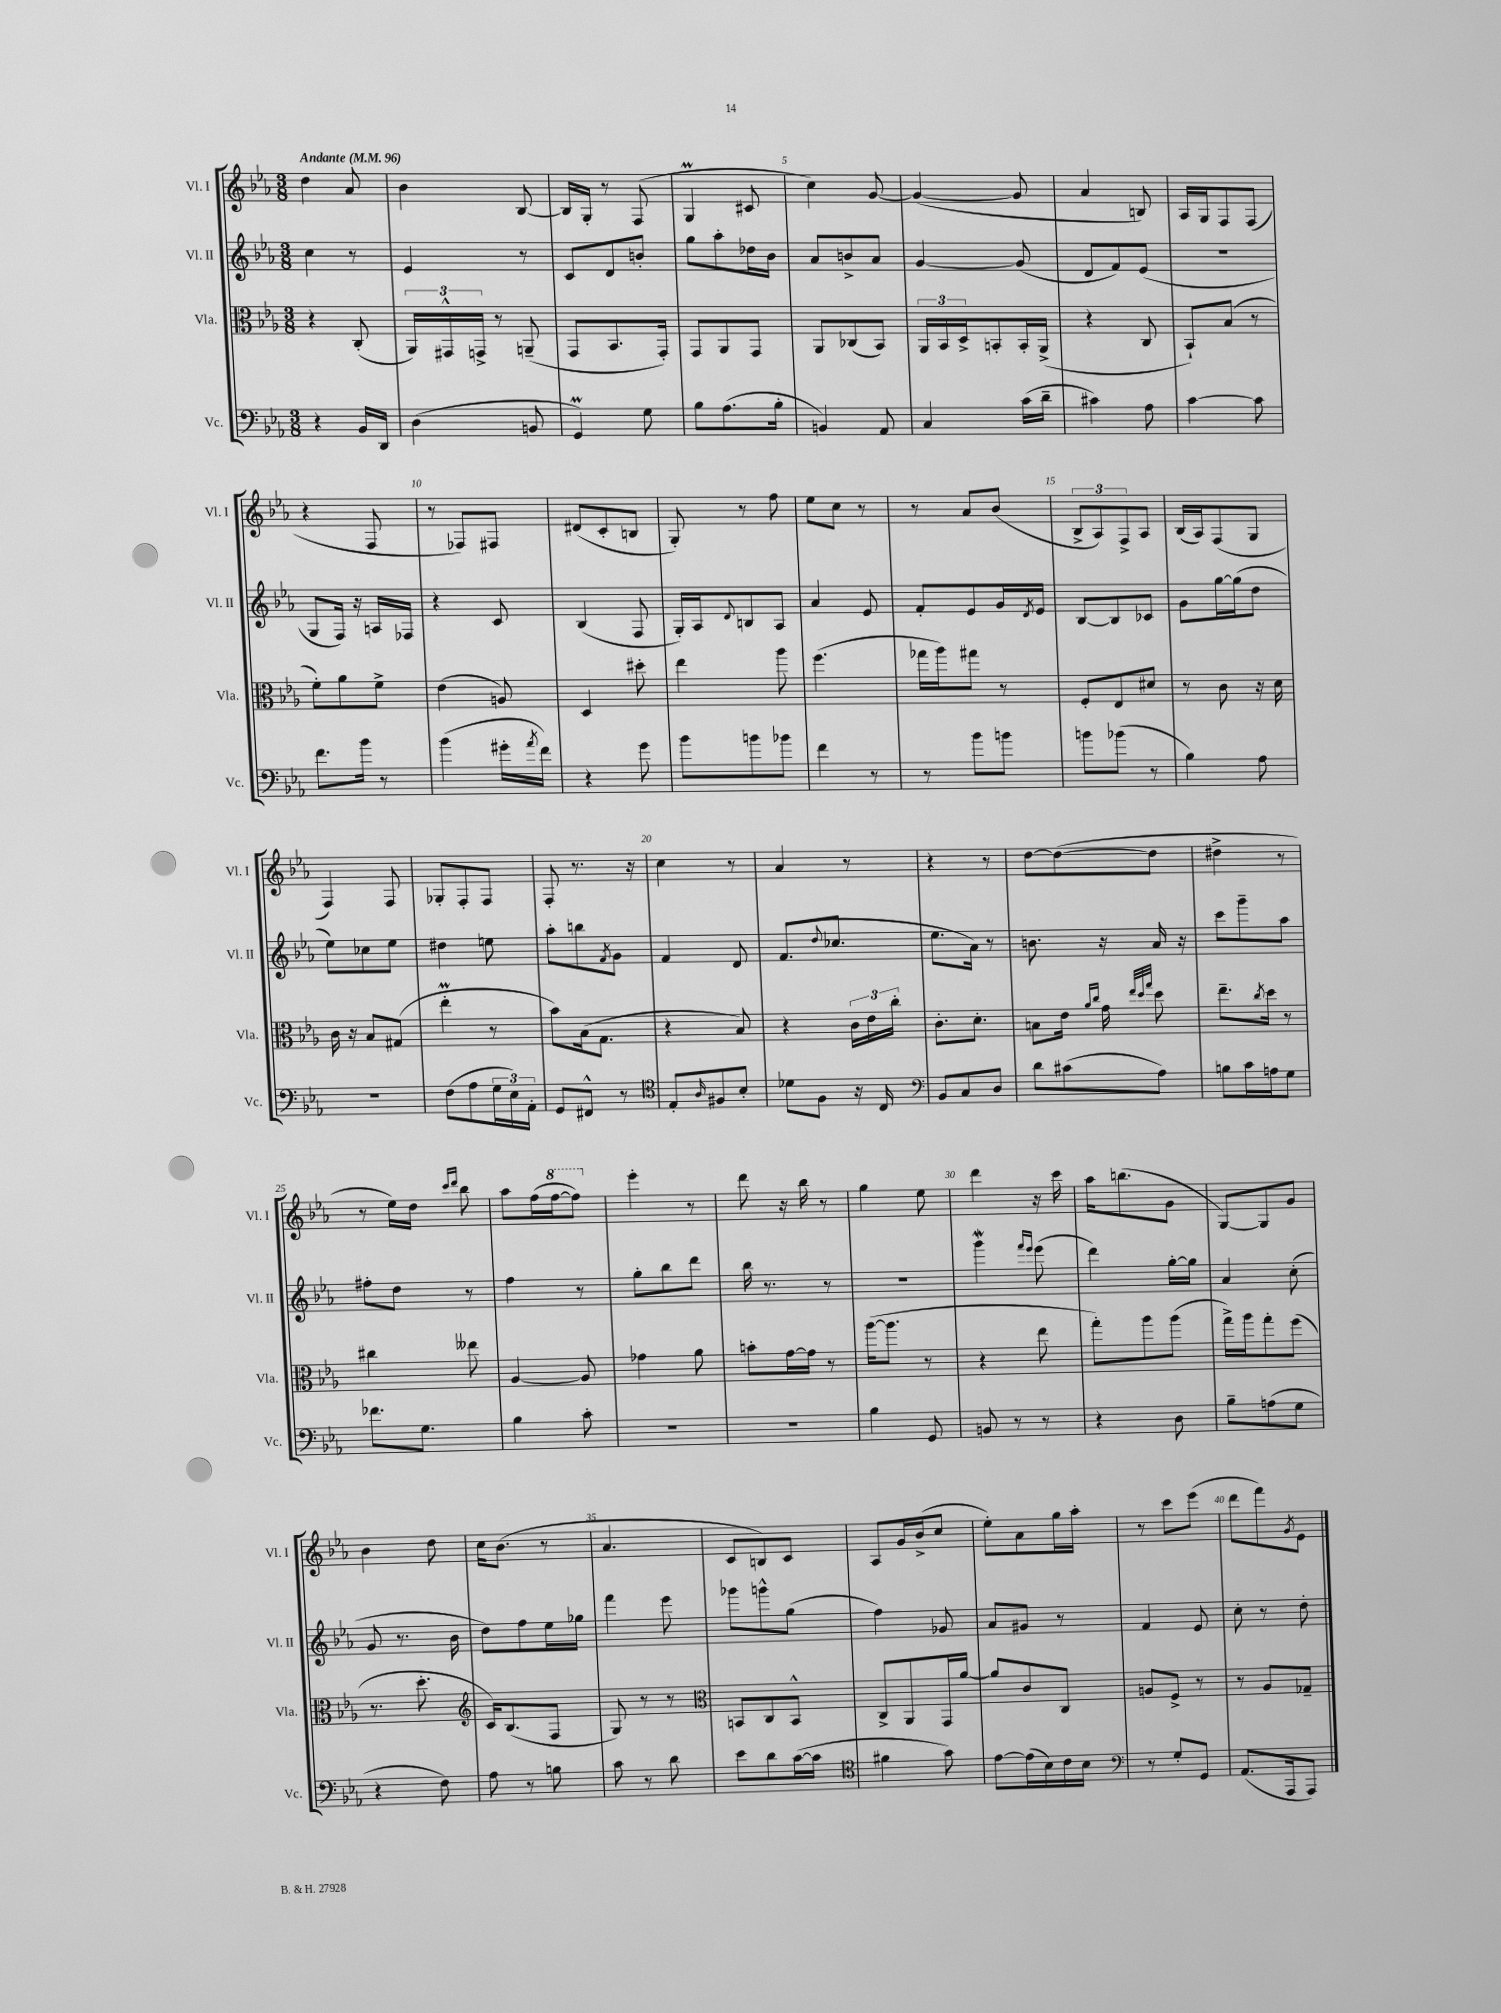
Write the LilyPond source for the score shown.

<<
\new StaffGroup <<
\new Staff = "s0" \with { instrumentName = "Vl. I" shortInstrumentName = "Vl. I" } {
    \clef treble \key ees \major \numericTimeSignature \time 3/8 \tempo "Andante" 4 = 96
    d''4 aes'8 |
    bes'4 bes8~ |
    bes16 g16-. r8 f8( |
    g4\prall cis'8 |
    c''4) g'8~ |
    g'4~( g'8 |
    aes'4 b8) |
    aes16 g16 f8 f8( |
    r4 f8 |
    r8 fes8) fis8 |
    dis'8( c'8-. b8 |
    g8-.) r8 f''8 |
    ees''8 c''8 r8 |
    r8 aes'8 bes'8( |
    \tuplet 3/2 { bes8-> aes8) f8-> } aes8 |
    bes16( aes16) f8( g8 |
    f4) f8 |
    ges8-. f8-. f8 |
    f8-. r8. r16 |
    c''4 r8 |
    aes'4 r8 |
    r4 r8 |
    d''8~ d''8~( d''8 |
    dis''4-> r8 |
    r8 ees''16) d''16 \grace { c'''16 d'''16 } bes''8 |
    aes''8 f''16( \ottava #1 f'''16~ f'''8) \ottava #0 |
    ees'''4-. r8 |
    d'''8 r16 bes''16 r8 |
    g''4 ees''8 |
    d'''4 r16 c'''16 |
    aes''16 b''8.( g'8 |
    g8~) g8 g'8 |
    bes'4 d''8 |
    c''16 bes'8.( r8 |
    aes'4. |
    c'8 b8) c'8 |
    aes8 g'16 bes'16->( c''8 |
    ees''8-.) aes'8 g''16 aes''16-. |
    r8 c'''8 ees'''8( |
    d'''8 f'''8) \acciaccatura { g'8 } ees'8 \bar "|." |
}
\new Staff = "s1" \with { instrumentName = "Vl. II" shortInstrumentName = "Vl. II" } {
    \clef treble \key ees \major \numericTimeSignature \time 3/8
    c''4 r8 |
    ees'4 r8 |
    c'8 d'8 b'8-. |
    g''8 aes''8-. des''16 bes'16 |
    aes'8 b'8-> aes'8 |
    g'4~ g'8( |
    d'8 f'8) ees'8( |
    R4. |
    g8 f16) r16 a16 fes16 |
    r4 c'8 |
    bes4( f8 |
    g16-.) aes16 \appoggiatura { d'8 } b8 aes8 |
    aes'4 ees'8 |
    f'8-. ees'8 g'16 \acciaccatura { d'8 } ees'16 |
    bes8~ bes8 ces'8 |
    g'8 g''16~ g''16( d''8 |
    ees''8) ces''8 ees''8 |
    dis''4 e''8 |
    aes''8-. b''8 \acciaccatura { f'8 } g'8 |
    f'4 d'8 |
    f'8.( \appoggiatura { d''8 } ces''8. |
    ees''8. aes'16) r8 |
    b'8. r16 aes'16 r16 |
    c'''8 g'''8-- aes''8 |
    fis''8-. d''8 r8 |
    f''4 r8 |
    g''8-. bes''8 d'''8 |
    bes''16 r8. r8 |
    r4. |
    g'''4\mordent \grace { f'''16 ees'''16 } ees'''8( |
    d'''4) g''16~-. g''16 |
    aes'4 c''8-.( |
    g'8 r8. bes'16 |
    d''8) f''8 ees''16 ges''16 |
    f'''4 ees'''8 |
    ges'''8 g'''8-^ g''8( |
    f''4) ges'8 |
    aes'8 gis'8 r8 |
    f'4 ees'8 |
    c''8-. r8 d''8-. \bar "|." |
}
\new Staff = "s2" \with { instrumentName = "Vla." shortInstrumentName = "Vla." } {
    \clef alto \key ees \major \numericTimeSignature \time 3/8
    r4 c8-.( |
    \tuplet 3/2 { aes,16) gis,16-^ g,16-> } r8 a,8--( |
    g,8 bes,8. g,16-.) |
    g,8 aes,8 g,8 |
    aes,8 ces8( bes,8) |
    \tuplet 3/2 { aes,16 bes,16 d16-> } b,8-. b,16-. aes,16->( |
    r4 c8 |
    bes,8-!) bes8( r8 |
    f'8-.) aes'8 f'8-> |
    ees'4( a8) |
    d4 dis''8-. |
    ees''4 aes''8 |
    f''4.( |
    ges''16 aes''16) gis''8 r8 |
    f8-. ees8 dis'8 |
    r8 c'8 r16 d'16 |
    c'16 r16 bes8 gis8( |
    ees''4-.\prall r8 |
    bes'8) bes16( g8. |
    r4 bes8) |
    r4 \tuplet 3/2 { c'16 ees'16 c''16-. } |
    c'8.-. d'8.-. |
    b8 ees'16 \grace { aes'16 c''16 } g'16 \grace { ees''32 d''32 g''32 } d''8 |
    ees''8.-- \acciaccatura { c''8 } d''16 r8 |
    cis''4 eeses''8 |
    aes4~ aes8 |
    ges'4 aes'8 |
    b'8-. g'16~ g'16 r8 |
    aes''16~( aes''8. r8 |
    r4 ees''8 |
    g''8-.) aes''8 aes''8( |
    g''16->) aes''16 g''8-. f''8( |
    r8. d''8.-. |
    \clef treble c'16) bes8.( f8 |
    g8) r8 r8 |
    \clef alto b,8 c8 b,8-^ |
    c8-> aes,8 g,16 aes'16~ |
    aes'8 c'8 c8 |
    a8 f8-> r8 |
    r8 aes8 ges8-- \bar "|." |
}
\new Staff = "s3" \with { instrumentName = "Vc." shortInstrumentName = "Vc." } {
    \clef bass \key ees \major \numericTimeSignature \time 3/8
    r4 bes,16 d,16 |
    d4( b,8 |
    g,4\prall) g8 |
    bes8 aes8.( bes16-. |
    b,4) aes,8 |
    c4 c'16( d'16-- |
    cis'4) aes8 |
    c'4~ c'8 |
    f'8. bes'16 r8 |
    bes'4( gis'16-. \acciaccatura { aes'8 } f'16) |
    r4 g'8 |
    bes'8 b'8 bes'8 |
    f'4 r8 |
    r8 bes'8 b'8 |
    b'8 bes'8( r8 |
    bes4) aes8 |
    R4. |
    f8( aes8 \tuplet 3/2 { g16 ees16) aes,16-. } |
    g,8 fis,8-^ r8 |
    \clef tenor ees8-. \grace { aes16 } fis8 bes8-. |
    des'8 f8 r16 c16 |
    \clef bass bes,8 c8 d8 |
    d'8 cis'8( aes8) |
    b8 c'16 a16 g8 |
    fes'8. g8. |
    bes4 c'8-. |
    R4. |
    R4. |
    bes4 g,8 |
    b,8 r8 r8 |
    r4 d8 |
    bes8-- a8( g8 |
    r4 f8) |
    aes8 r8 b8 |
    c'8 r8 d'8 |
    ees'8 d'8 c'16~( c'16 |
    \clef tenor fis'4 g'8) |
    ees'8~ ees'16( bes16) c'16 bes16 |
    \clef bass r8 g8-. g,8 |
    aes,8.( aes,,16 aes,,8) \bar "|." |
}
>>
>>
\layout { \context { \Score \override BarNumber.break-visibility = ##(#f #t #t) barNumberVisibility = #(every-nth-bar-number-visible 5) } }
